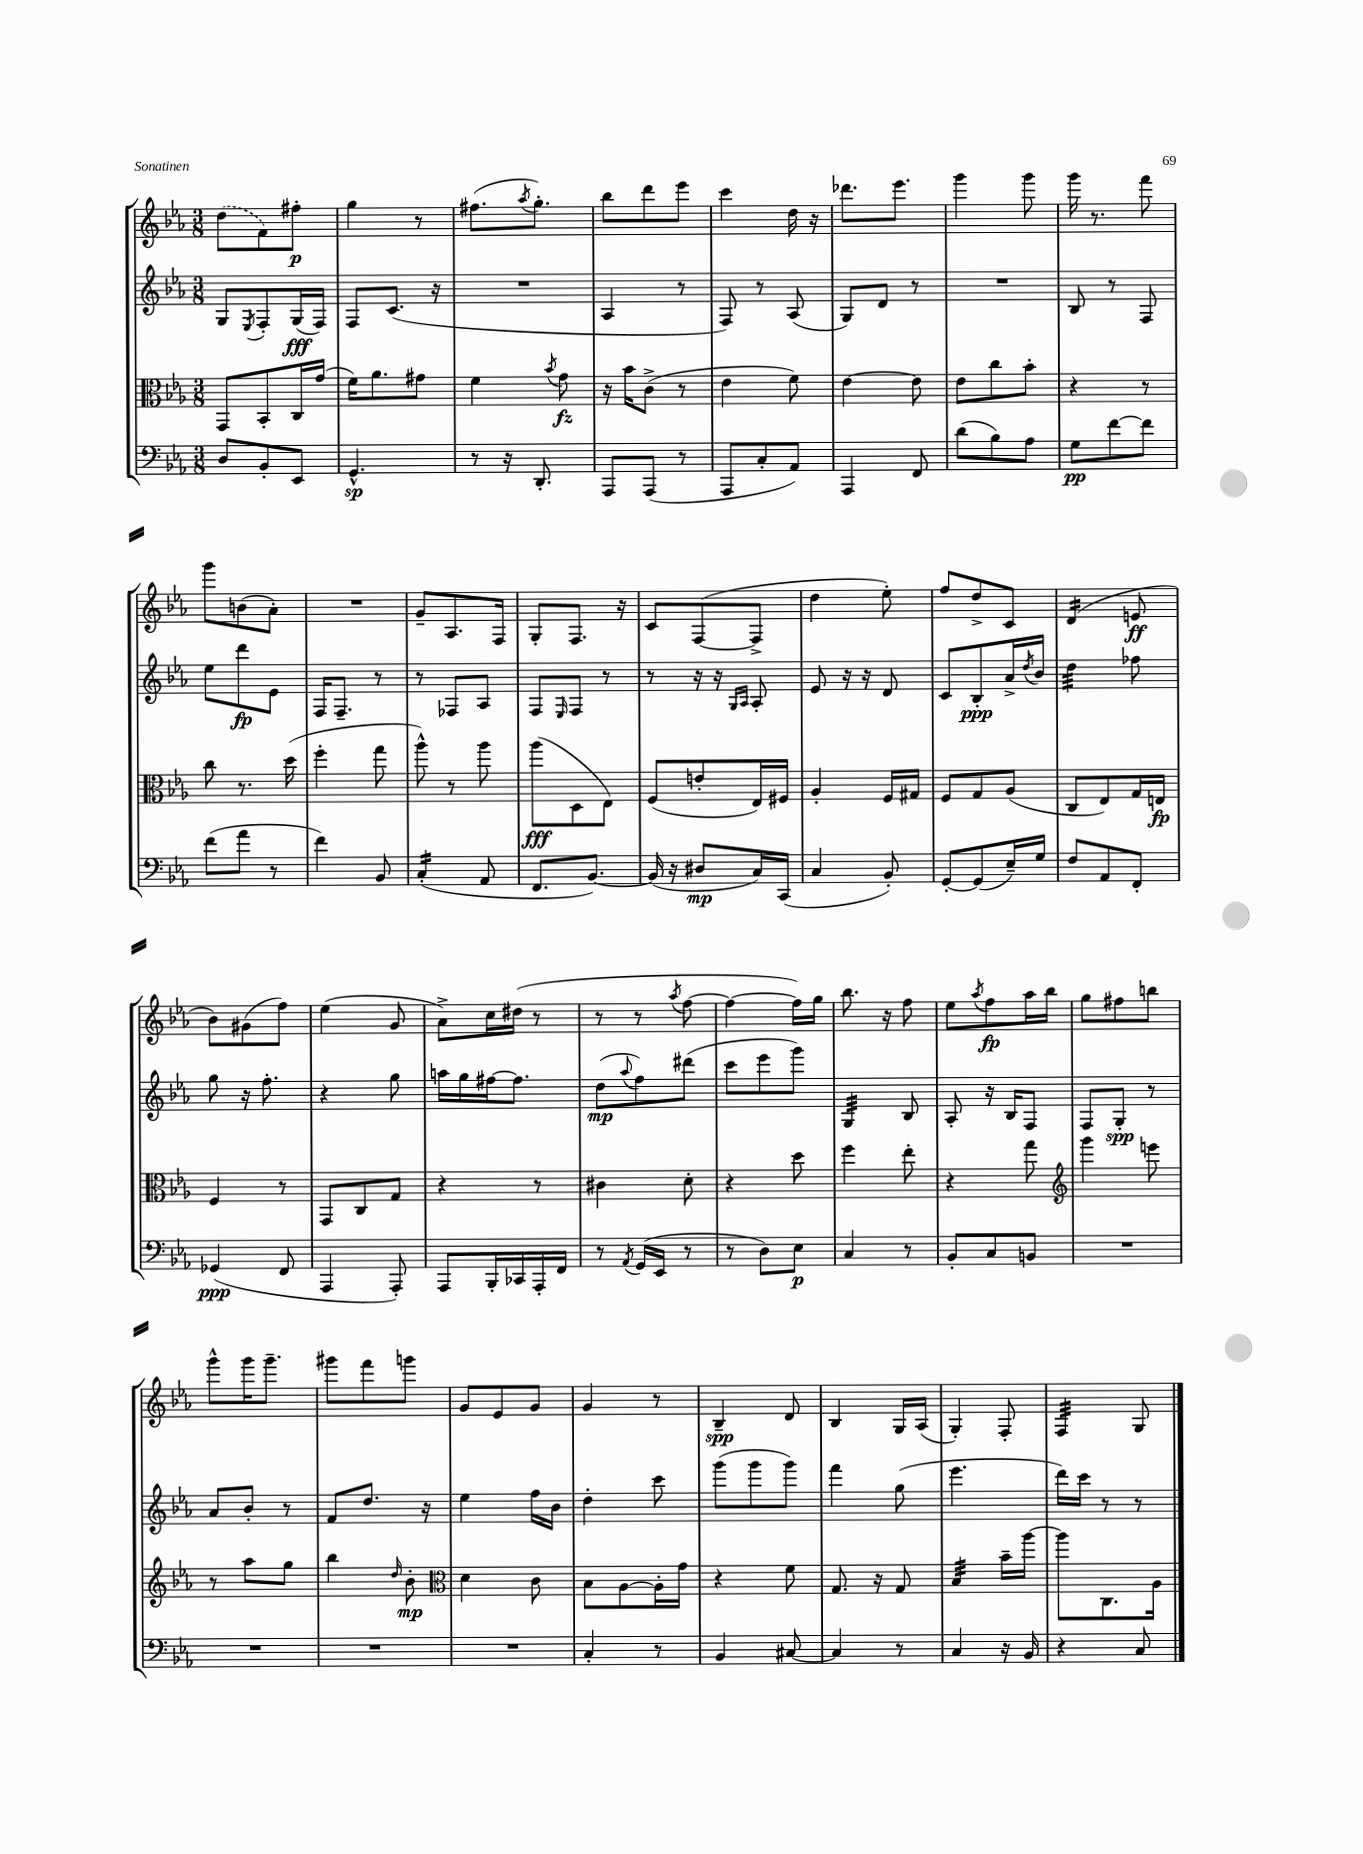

**kern	**kern	**kern	**kern
*staff4	*staff3	*staff2	*staff1
*clefF4	*clefC3	*clefG2	*clefG2
*k[b-e-a-]	*k[b-e-a-]	*k[b-e-a-]	*k[b-e-a-]
*M3/8	*M3/8	*M3/8	*M3/8
8D	8GG	8G	(8dd
.	.	8qE-	.
8BB-'	8BB-'	8F'	8f)
8EE-	16C	(16G	8ff#'
.	(16g	16F)	.
=	=	=	=
4.GG^^	16f)	8F	4gg
.	8.a-	.	.
.	.	(8.c	.
.	8g#	.	8r
.	.	16r	.
=	=	=	=
8r	4f	4.r	(8.ff#
16r	.	.	.
.	.	.	8qaa-
8.DD'	.	.	8.gg')
.	8qb-	.	.
.	8g	.	.
=	=	=	=
8AAA-	16r	4A-	8bb-
.	16b-	.	.
(8AAA-	(8c^	.	8ddd
8r	8r	8r	8eee-
=	=	=	=
8AAA-	4e-	8F)	4ccc
8C'	.	8r	.
8AA-)	8f)	(8A-	16dd
.	.	.	16r
=	=	=	=
4AAA-	[4e-	8G)	8.ddd-
.	.	8d	.
.	.	.	8.eee-
8FF	8e-]	8r	.
=	=	=	=
(8d	8e-	4.r	4ggg
8B-)	8cc	.	.
8A-	8b-'	.	8ggg
=	=	=	=
8G	4r	8B-	16ggg
.	.	.	8.r
[8f	.	8r	.
8f]	8r	8F	8fff
=	=	=	=
(8f	8cc	8ee-	8ggg
8a-	8.r	8ddd	(8b
8r	.	8e-	8a-')
.	(16dd	.	.
=	=	=	=
4f)	4ff'	16F	4.r
.	.	8.F~	.
8BB-	8gg	8r	.
=	=	=	=
(4C'	8aa-^^)	8r	8g~
.	8r	8F-	8.A-
8AA-	8aa-	8A-	.
.	.	.	16F
=	=	=	=
8.FF	(8aa-	8F	8G'
.	.	16qqE-	.
.	8D	8F	8.F
[8.BB-)	.	.	.
.	8E-)	8r	.
.	.	.	16r
=	=	=	=
(16BB-]	(8F	8r	8c
16r	.	.	.
8D#	8e'	16r	([8F
.	.	16r	.
.	.	16qqG	.
.	.	16qqA-	.
16C)	16E-)	8A-'	8F^]
(16CC	16F#	.	.
=	=	=	=
4C	4A-'	8e-	4dd
.	.	16r	.
.	.	16r	.
8BB-')	16F	8d	8ee-')
.	16G#	.	.
=	=	=	=
[8GG'	8F	8c	8ff
(8GG]	8G	8B-'	8dd^
16E-~)	(8A-	16a-^	8c
.	.	8qdd	.
16G	.	16b-	.
=	=	=	=
8F	8C	4dd	(4d
8AA-	8E-)	.	.
8FF'	16G	8ff-	8e
.	16E	.	.
=	=	=	=
(4GG-	4F	8gg	8b-)
.	.	16r	(8g#
.	.	8.ff'	.
8FF	8r	.	8ff)
=	=	=	=
4AAA-	8GG	4r	(4ee-
.	8C	.	.
8AAA-')	8G	8gg	8g
=	=	=	=
8AAA-	4r	16aa	8a-^)
.	.	16gg	.
16BBB-'	.	[16ff#	16cc
16CC-	.	8.ff#]	(16dd#
16AAA-'	8r	.	8r
16FF	.	.	.
=	=	=	=
8r	4c#	(8dd	8r
8qAA-	.	8qqaa-	.
(16GG	.	8ff)	8r
16EE-	.	.	.
.	.	.	8qaa-
8r	8d'	(8ddd#	[8ff
=	=	=	=
8r	4r	8ccc	4ff_
8D)	.	8eee-	.
8E-	8dd	8ggg)	16ff])
.	.	.	16gg
=	=	=	=
4C	4ff	4G	8.bb-
.	.	.	16r
8r	8ee-'	8B-	8ff
=	=	=	=
8BB-'	4r	8A-'	8ee-
.	.	.	8qaa-
8C	.	16r	8ff
.	.	16B-	.
8BB	8gg	8F	16aa-
.	.	.	16bb-
=	=	=	=
*	*clefG2	*	*
4.r	4ggg	8F	8gg
.	.	8G'	8ff#
.	8eee	8r	8bb
=	=	=	=
4.r	8r	8a-	8ggg^^
.	8aa-	8b-'	16ggg
.	.	.	8.ggg~
.	8gg	8r	.
=	=	=	=
4.r	4bb-	8f	8ggg#
.	.	8.dd	8fff
.	16qqdd	.	.
.	8b-'	.	8ggg
.	.	16r	.
=	=	=	=
*	*clefC3	*	*
4.r	4d	4ee-	8g
.	.	.	8e-
.	8c	16ff	8g
.	.	16b-	.
=	=	=	=
4C'	8B-	4dd'	4g
.	[8A-	.	.
8r	16A-']	8ccc	8r
.	16g	.	.
=	=	=	=
4BB-	4r	(8ggg	4B-~
.	.	8ggg	.
[8C#	8f	8ggg)	8d
=	=	=	=
4C#]	8.G	4fff	4B-
.	16r	.	.
8r	8G	(8gg	16G
.	.	.	(16A-
=	=	=	=
4C	4B-	4.eee-	4G')
16r	16b-~	.	8F'
16BB-	[16aa-	.	.
=	=	=	=
4r	8aa-]	16ddd)	4F
.	.	16ccc	.
.	8.C	8r	.
8C	.	8r	8G
.	16A-	.	.
==	==	==	==
*-	*-	*-	*-
